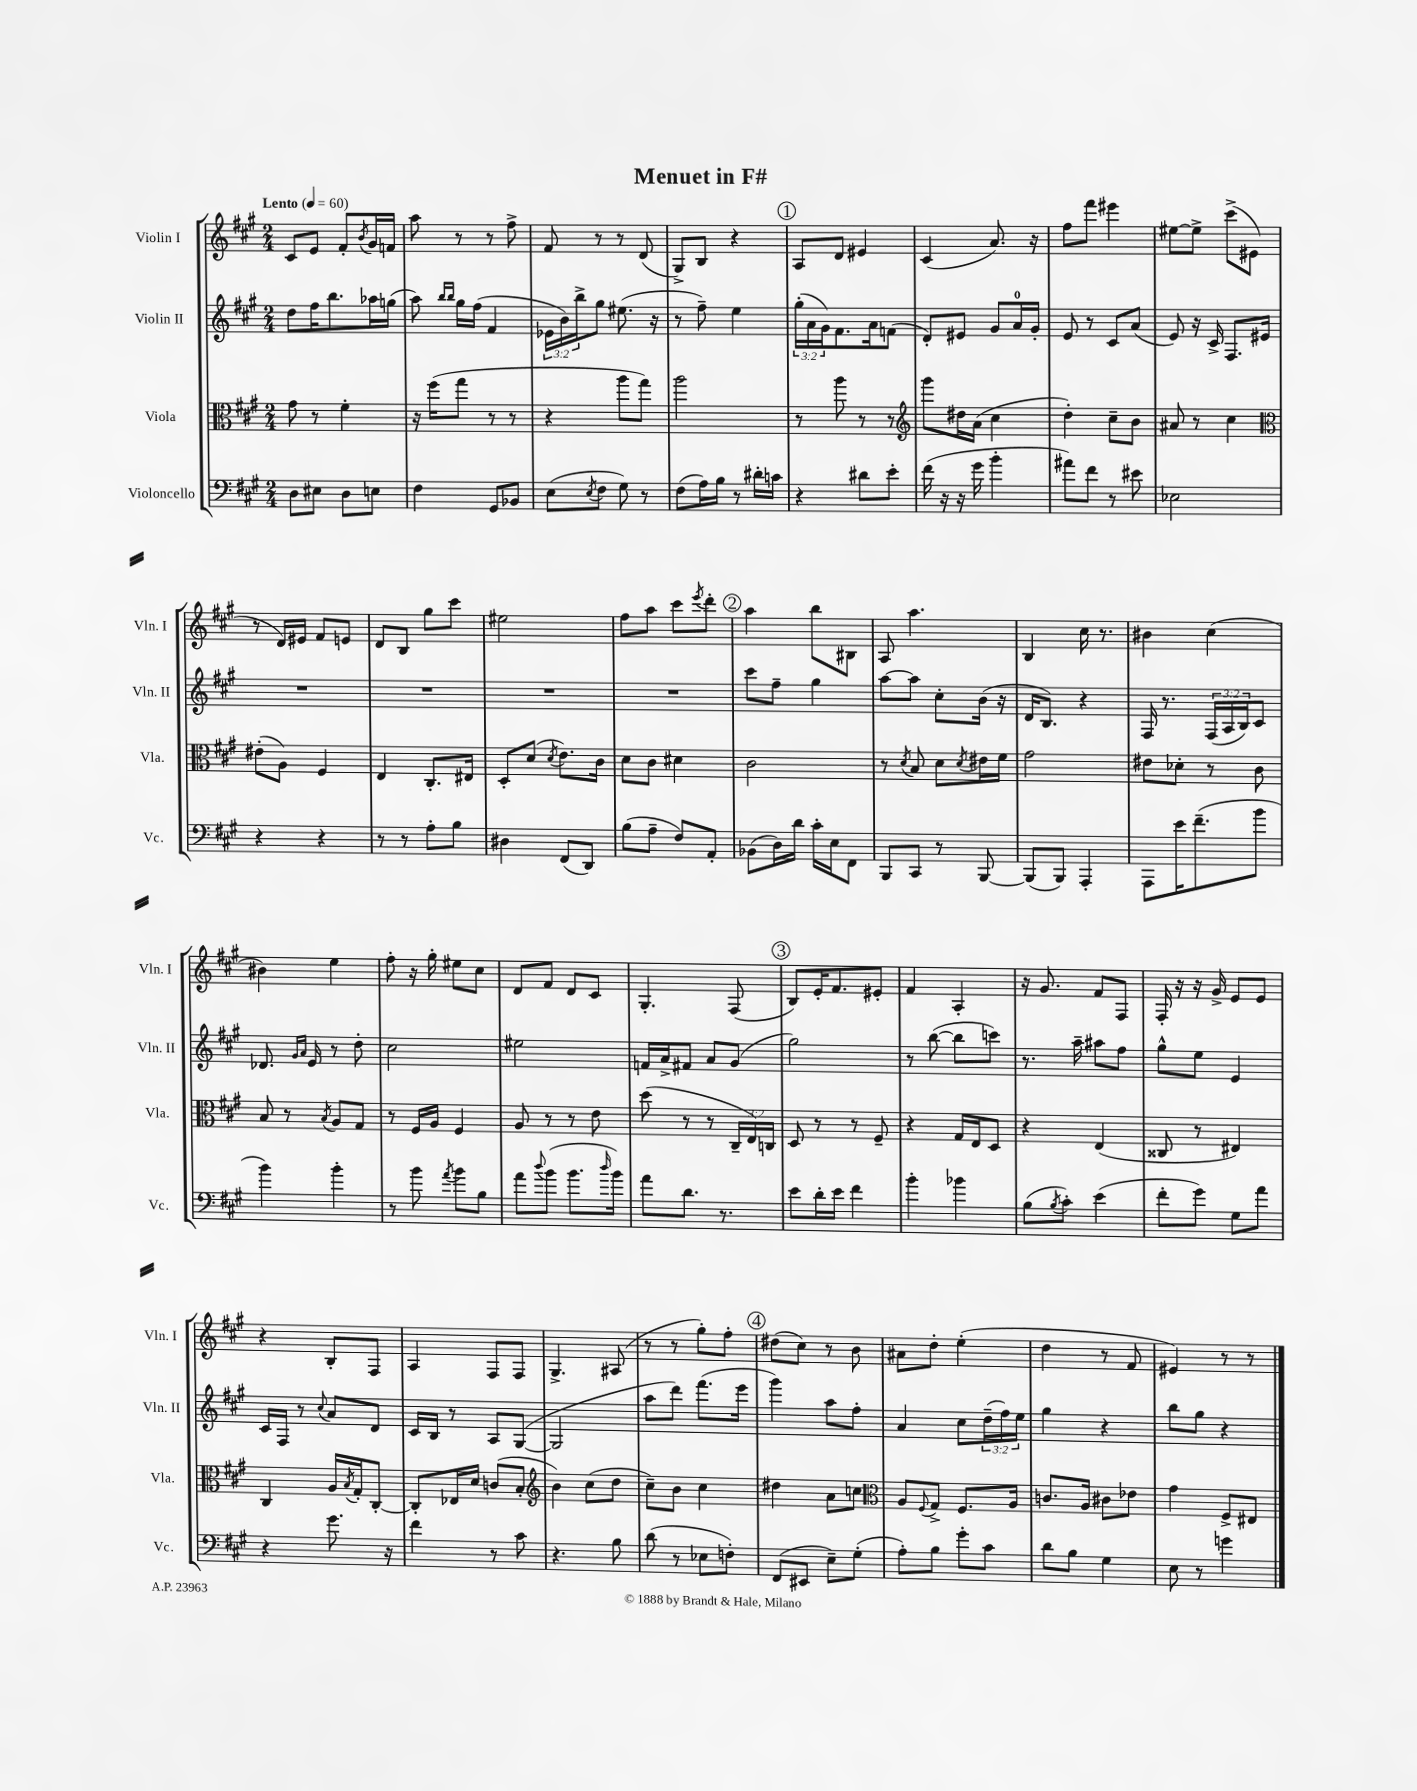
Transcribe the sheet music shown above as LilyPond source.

\header { title = "Menuet in F#" }
<<
\new StaffGroup <<
\new Staff = "s0" \with { instrumentName = "Violin I" shortInstrumentName = "Vln. I" } {
    \clef treble \key a \major \numericTimeSignature \time 2/4 \tempo "Lento" 4 = 60
    cis'8 e'8 fis'8-. \acciaccatura { b'8 } gis'16 f'16 |
    a''8 r8 r8 fis''8-> |
    fis'8 r8 r8 d'8( |
    gis8->) b8 r4 |
    \mark \markup { \circle "1" } a8 d'8 eis'4 |
    cis'4( a'8.) r16 |
    fis''8 fis'''8 eis'''4 |
    eis''8~ eis''8-> cis'''8->( eis'8 |
    r8 d'16) eis'16 fis'8 e'8 |
    d'8 b8 gis''8 cis'''8 |
    eis''2 |
    fis''8 a''8 cis'''8 \acciaccatura { e'''8 } d'''8-. |
    \mark \markup { \circle "2" } a''4 b''8 bis8 |
    a8 a''4. |
    b4 cis''16 r8. |
    bis'4 cis''4( |
    bis'4) e''4 |
    fis''8-. r16 gis''16-. eis''8 cis''8 |
    d'8 fis'8 d'8 cis'8 |
    gis4.-. fis8( |
    \mark \markup { \circle "3" } b8) e'16-. fis'8. eis'8-. |
    fis'4 a4-. |
    r16 gis'8. fis'8 fis8 |
    fis16-. r16 r16 gis'16-> e'8 e'8 |
    r4 b8-. fis8 |
    a4 fis8 fis8 |
    gis4.-> ais8( |
    r8 r8 gis''8-.) fis''8-. |
    \mark \markup { \circle "4" } dis''8( cis''8) r8 b'8 |
    ais'8 d''8-. e''4-.( |
    d''4 r8 fis'8 |
    eis'4) r8 r8 \bar "|." |
}
\new Staff = "s1" \with { instrumentName = "Violin II" shortInstrumentName = "Vln. II" } {
    \clef treble \key a \major \numericTimeSignature \time 2/4 \override Staff.TupletNumber.text = #tuplet-number::calc-fraction-text
    d''8 fis''16 b''8. aes''16 g''16( |
    a''8) \grace { b''16 b''16 } gis''16 fis''16( fis'4 |
    \tuplet 3/2 { ees'16 b'16) b''16-> } gis''8 eis''8.( r16 |
    r8 fis''8--) e''4 |
    \mark \markup { \circle "1" } \tuplet 3/2 { gis''16-.( a'16 gis'16) } fis'8. a'16 f'8( |
    d'8-.) eis'8 gis'8 a'16-0 gis'16-. |
    e'8 r8 cis'8 a'8( |
    e'8) r16 cis'16-> fis8. eis'16 |
    R2 |
    R2 |
    R2 |
    R2 |
    \mark \markup { \circle "2" } cis'''8 fis''8-- gis''4 |
    a''8~ a''8 cis''8-. b'16( r16 |
    d'16 b8.) r4 |
    fis16 r8. \tuplet 3/2 { fis16( a16 b16) } cis'8 |
    des'8. \grace { gis'16 a'16 } e'16 r8 d''8-. |
    cis''2 |
    eis''2 |
    f'16 a'16-> fis'8 a'8 gis'8( |
    \mark \markup { \circle "3" } gis''2) |
    r8 b''8~( b''8 c'''8) |
    r8. a''16-- ais''8 fis''8 |
    gis''8-^ e''8 e'4 |
    cis'16 fis16 r8 \appoggiatura { cis''8 } a'8 d'8 |
    cis'16 b16 r8 a8 gis8~( |
    gis2 |
    a''8 d'''8) fis'''8.( e'''16 |
    \mark \markup { \circle "4" } gis'''4) a''8 fis''8-. |
    a'4 cis''8 \tuplet 3/2 { d''16--( fis''16) e''16 } |
    gis''4 r4 |
    b''8 gis''8 r4 \bar "|." |
}
\new Staff = "s2" \with { instrumentName = "Viola" shortInstrumentName = "Vla." } {
    \clef alto \key a \major \numericTimeSignature \time 2/4 \override Staff.TupletNumber.text = #tuplet-number::calc-fraction-text
    gis'8 r8 fis'4-. |
    r16 fis''16( gis''8 r8 r8 |
    r4 a''8 gis''8) |
    a''2 |
    \mark \markup { \circle "1" } r8 a''8 r8 r8 |
    \clef treble gis'''8 dis''16 a'16( cis''4 |
    d''4-.) cis''8-- b'8 |
    ais'8 r8 cis''4 |
    \clef alto eis'8-.( a8) fis4 |
    e4 cis8.-. eis16 |
    d8-. d'8( \acciaccatura { d'8 } e'8.) cis'16 |
    d'8 cis'8 dis'4 |
    \mark \markup { \circle "2" } cis'2 |
    r8 \acciaccatura { d'8 } b8 d'8 \acciaccatura { d'8 } eis'16 fis'16 |
    gis'2 |
    eis'8 des'8-. r8 cis'8 |
    b8 r8 \acciaccatura { b8 } a8 gis8 |
    r8 fis16 a16 fis4 |
    a8 r8 r8 e'8 |
    d''8( r8 r8 \tuplet 3/2 { cis16-- e16) c16 } |
    \mark \markup { \circle "3" } d8 r8 r8 fis8-- |
    r4 gis16 e16 d8 |
    r4 e4( |
    cisis8 r8 eis4) |
    cis4 a16 \acciaccatura { b8 } gis16-. cis8~-. |
    cis8-. ees16 d'16 c'8( b8-. |
    \clef treble b'4) cis''8( d''8 |
    cis''8--) b'8 cis''4 |
    \mark \markup { \circle "4" } dis''4 a'8 c''8 |
    \clef alto a8 \appoggiatura { fis8 } gis8-> fis8. a16 |
    c'8. a16 cis'8 ees'8 |
    gis'4 fis8-> eis8 \bar "|." |
}
\new Staff = "s3" \with { instrumentName = "Violoncello" shortInstrumentName = "Vc." } {
    \clef bass \key a \major \numericTimeSignature \time 2/4
    d8 eis8 d8 e8 |
    fis4 gis,8 bes,8 |
    e8( \acciaccatura { e8 } fis8 gis8) r8 |
    fis8( a16) b16 r8 dis'16-. c'16 |
    \mark \markup { \circle "1" } r4 dis'8 e'8-. |
    fis'16( r16 r16 gis'16 b'4-. |
    ais'8) fis'8 r8 eis'8 |
    ees2 |
    r4 r4 |
    r8 r8 a8-. b8 |
    dis4 fis,8( d,8) |
    b8( a8-- fis8) a,8-. |
    \mark \markup { \circle "2" } bes,8( d16) d'16 cis'16-. e16 fis,8 |
    b,,8 cis,8 r8 b,,8~ |
    b,,8( b,,8) a,,4-. |
    a,,8 e'16 fis'8.--( b'8 |
    b'4) b'4-. |
    r8 b'8 \acciaccatura { a'8 } b'8 b8 |
    a'8 \appoggiatura { d''8 } b'8( b'8. \grace { d''16 } b'16) |
    a'8 d'8. r8. |
    \mark \markup { \circle "3" } e'8 d'16-. e'16 fis'4 |
    b'4-. bes'4 |
    b8( \acciaccatura { b8 } cis'8-.) e'4( |
    fis'8-. gis'8) gis8 a'8 |
    r4 gis'8. r16 |
    fis'4 r8 cis'8 |
    r4. b8 |
    d'8( r8 ees8 f8-.) |
    \mark \markup { \circle "4" } fis,8( eis,8 e8--) gis8-.( |
    a8-.) b8 gis'8-. cis'8 |
    d'8 b8 gis4 |
    e8 r8 g'4 \bar "|." |
}
>>
>>
\layout { \context { \Score \remove "Bar_number_engraver" } }
